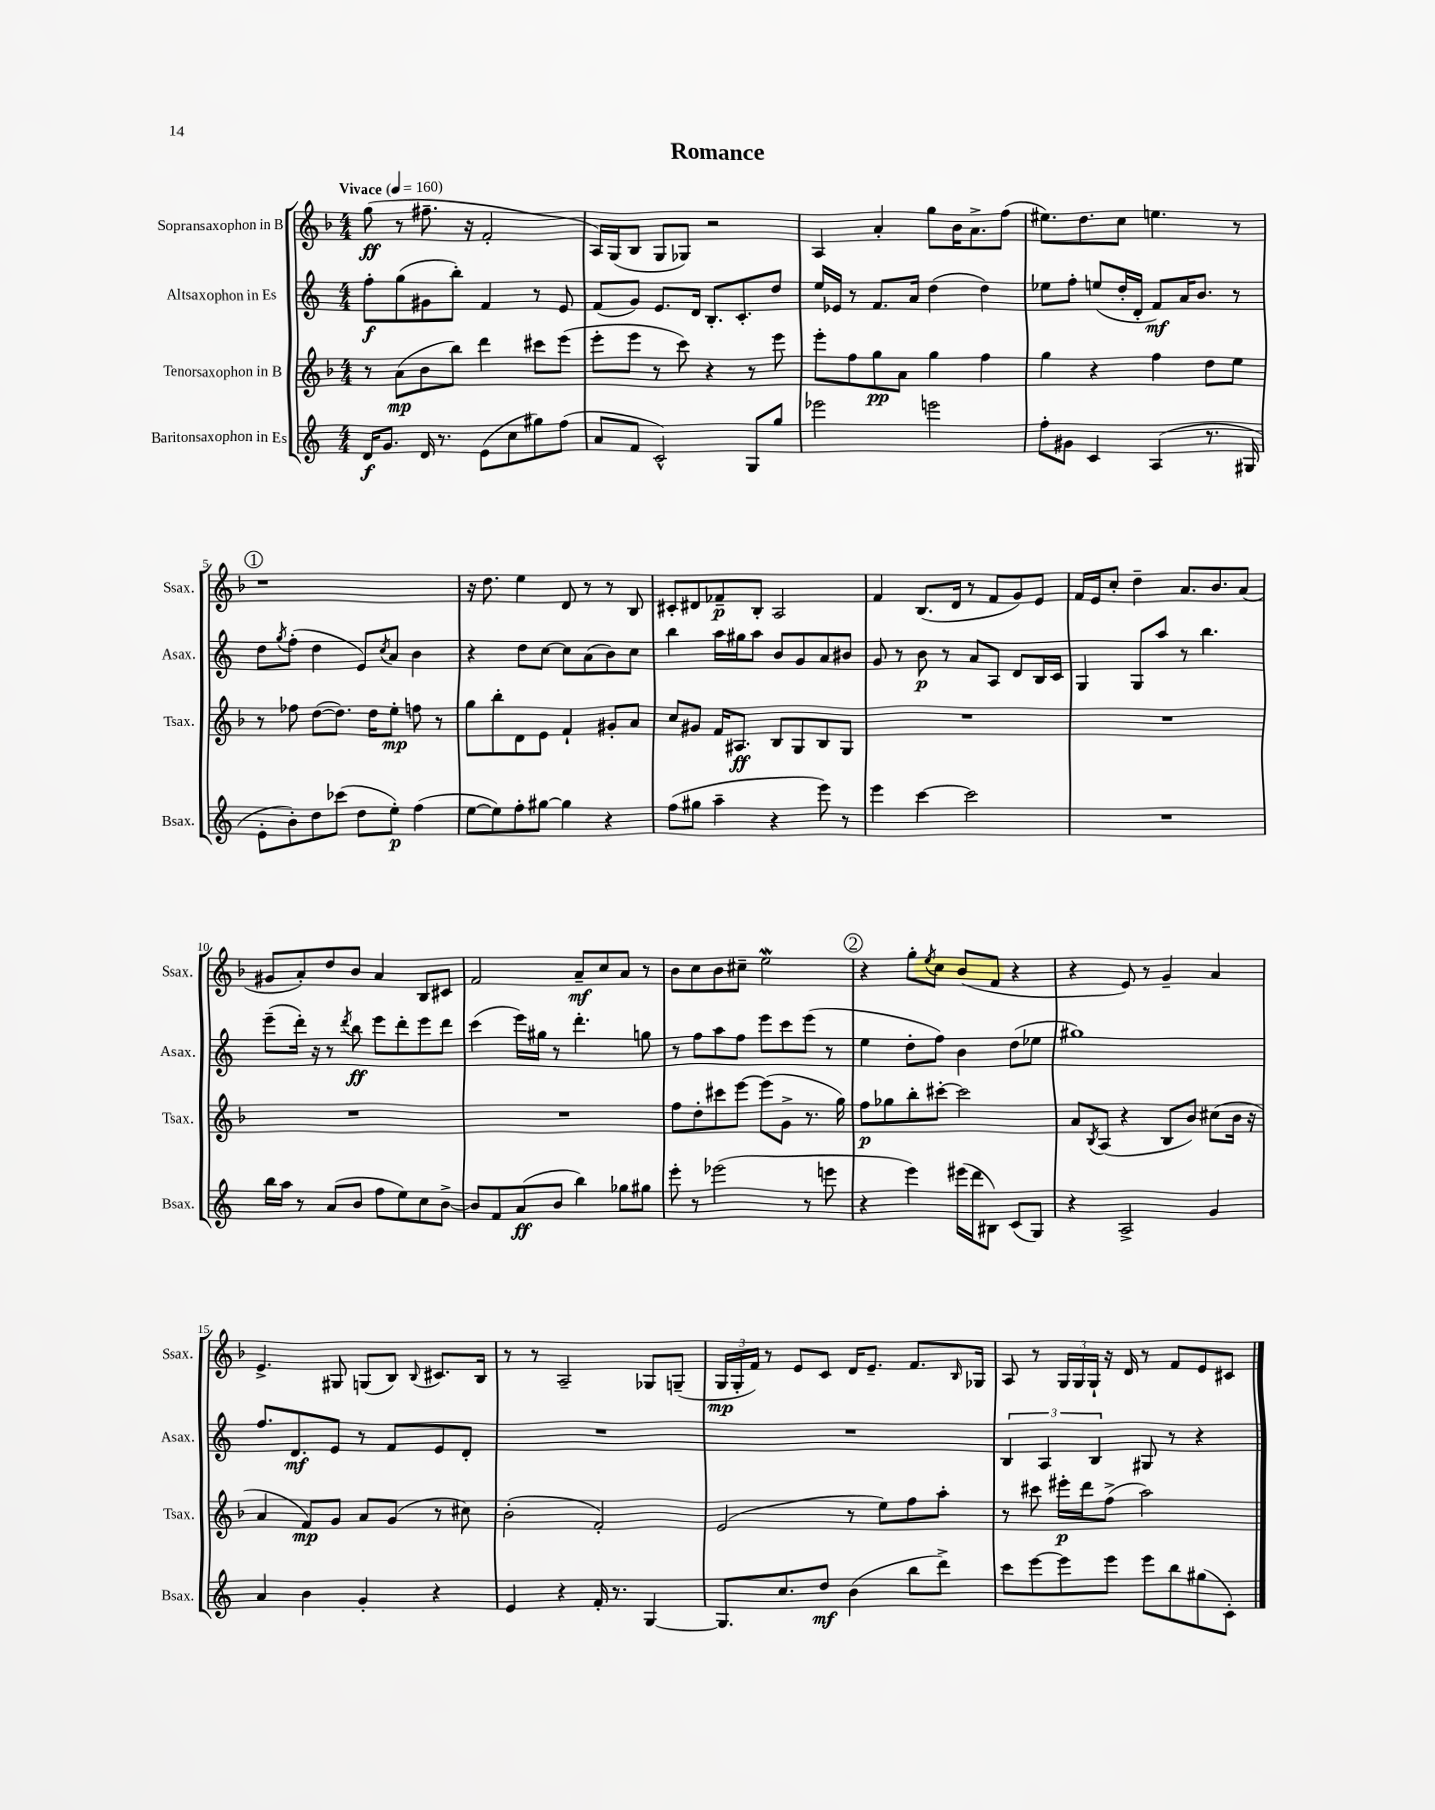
\header { title = "Romance" }
<<
\new StaffGroup <<
\new Staff = "s0" \with { instrumentName = "Sopransaxophon in B" shortInstrumentName = "Ssax." } {
    \clef treble \key f \major \numericTimeSignature \time 4/4 \tempo "Vivace" 4 = 160
    g''8\ff( r8 fis''8.-- r16 f'2-. |
    a16) g16( bes8 g8 ges8) r2 |
    a4 a'4-. g''8 bes'16 a'8.-> f''8( |
    eis''8.) d''8. c''8 e''4. r8 |
    \mark \markup { \circle "1" } r1 |
    r16 d''8. e''4 d'8 r8 r8 bes8 |
    cis'8-. dis'8 fes'8--\p bes8-. a2 |
    f'4 bes8.( d'16 r8 f'8 g'8) e'8 |
    f'16 e'16 c''8-. d''4-- a'8. bes'8. a'8( |
    gis'8 a'8-.) d''8 bes'8 a'4 bes8 cis'8 |
    f'2 a'8--\mf c''8 a'8 r8 |
    bes'8 c''8 bes'8 cis''8-- e''2\mordent |
    \mark \markup { \circle "2" } r4 g''8-. \acciaccatura { e''8 } c''8 bes'8( f'8 r4 |
    r4 e'8) r8 g'4-- a'4 |
    e'4.-> gis8 g8( bes8) \appoggiatura { bes8 } cis'8. bes16 |
    r8 r8 a2-- ges8 g8--( |
    \tuplet 3/2 { g16\mp g16-. f'16) } r8 e'8 c'8 d'16 e'8.-- f'8. \grace { bes16 } ges16 |
    a8 r8 \tuplet 3/2 { g16 g16 g16-! } r16 d'16 r8 f'8 e'8 cis'8 \bar "|." |
}
\new Staff = "s1" \with { instrumentName = "Altsaxophon in Es" shortInstrumentName = "Asax." } {
    \clef treble \key c \major \numericTimeSignature \time 4/4
    f''8-.\f g''8( gis'8 b''8-.) f'4 r8 e'8 |
    f'8( g'8) e'8. d'16 b8.-. c'8.-. d''8 |
    e''16 ees'16 r8 f'8. a'16 d''4( d''4) |
    ees''8 f''8-. e''8( d''16-. d'16-. f'8\mf) a'16 b'8. r8 |
    \mark \markup { \circle "1" } d''8 \acciaccatura { g''8 } f''8-.( d''4 e'8) \acciaccatura { c''8 } a'8 b'4 |
    r4 d''8 c''8~ c''8 a'8( b'8) c''8 |
    b''4 a''16 gis''16 a''8 b'8 g'8 a'8 bis'8 |
    g'8 r8 b'8\p r8 a'8 a8 d'8 b16 c'16 |
    g4 g8 a''8 r8 b''4. |
    e'''8--( d'''16-.) r16 r8 \acciaccatura { d'''8 } b''8\ff e'''8 d'''8-. e'''8 d'''8 |
    c'''4( e'''16) gis''16 r8 d'''4.-. g''8 |
    r8 f''8 a''8 f''8 e'''8 c'''8 e'''8( r8 |
    \mark \markup { \circle "2" } e''4 d''8-. f''8) b'4 d''8( ees''8 |
    gis''1) |
    f''8. d'8.\mf e'8 r8 f'8 e'8 d'8-. |
    R1 |
    R1 |
    \tuplet 3/2 { b4 a4 b4 } gis8 r8 r4 \bar "|." |
}
\new Staff = "s2" \with { instrumentName = "Tenorsaxophon in B" shortInstrumentName = "Tsax." } {
    \clef treble \key f \major \numericTimeSignature \time 4/4
    r8 a'8\mp( bes'8 bes''8) d'''4 cis'''8 e'''8( |
    e'''8-. e'''8 r8 c'''8) r4 r8 e'''8 |
    e'''8-. f''8 g''8\pp a'8 g''4 f''4 |
    g''4 r4 f''4 d''8 e''8 |
    \mark \markup { \circle "1" } r8 fes''8 d''8~( d''8.) d''16 e''8-.\mp f''8 r8 |
    g''8 bes''8-. d'8 e'8 f'4-! gis'8-. a'8 |
    c''8 gis'8 f'16 ais8.\ff bes8 g8 bes8 g8 |
    R1 |
    R1 |
    R1 |
    R1 |
    f''8 d''8-. cis'''8 e'''8~ e'''8( g'8-> r8. g''16) |
    \mark \markup { \circle "2" } f''8\p ges''8 bes''8-. cis'''8~-. cis'''2 |
    a'8 \acciaccatura { bes8 } a8( r4 bes8 bes'8) cis''8( bes'16 r16 |
    a'4 f'8\mp) g'8 a'8 g'8( r8 cis''8) |
    bes'2-.( f'2-.) |
    e'2( r8 e''8) f''8 a''8-. |
    r8 cis'''8 eis'''16-.\p d'''16 f''8->( a''2) \bar "|." |
}
\new Staff = "s3" \with { instrumentName = "Baritonsaxophon in Es" shortInstrumentName = "Bsax." } {
    \clef treble \key c \major \numericTimeSignature \time 4/4
    d'16\f g'8. d'16 r8. e'8( c''8 gis''8) f''8( |
    a'8 f'8 c'2-^) g8 g''8 |
    ees'''2 e'''2 |
    f''8-. gis'8 c'4 a4( r8. gis16 |
    \mark \markup { \circle "1" } e'8-. b'8-.) d''8 ces'''8( d''8 e''8-.\p) f''4( |
    e''8~ e''8) f''8-. gis''8~ gis''4 r4 |
    f''8( gis''8 a''4-- r4 e'''8) r8 |
    e'''4 c'''4~ c'''2 |
    R1 |
    b''16 a''16 r8 a'8( b'8 f''8 e''8) c''8 b'8~-> |
    b'8 f'8 a'8\ff( b'8 b''4) ges''8 gis''8 |
    e'''8-. r8 ees'''2( r8 e'''8 |
    \mark \markup { \circle "2" } r4 e'''4) eis'''16( d'''16 bis8) c'8( g8) |
    r4 a2-> g'4 |
    a'4 b'4 g'4-. r4 |
    e'4 r4 f'16-. r8. g4~ |
    g8. c''8. d''8\mf b'4( b''8 d'''8->) |
    c'''8 e'''8~ e'''8 e'''8 e'''8 b''8 gis''8( c'8-.) \bar "|." |
}
>>
>>
